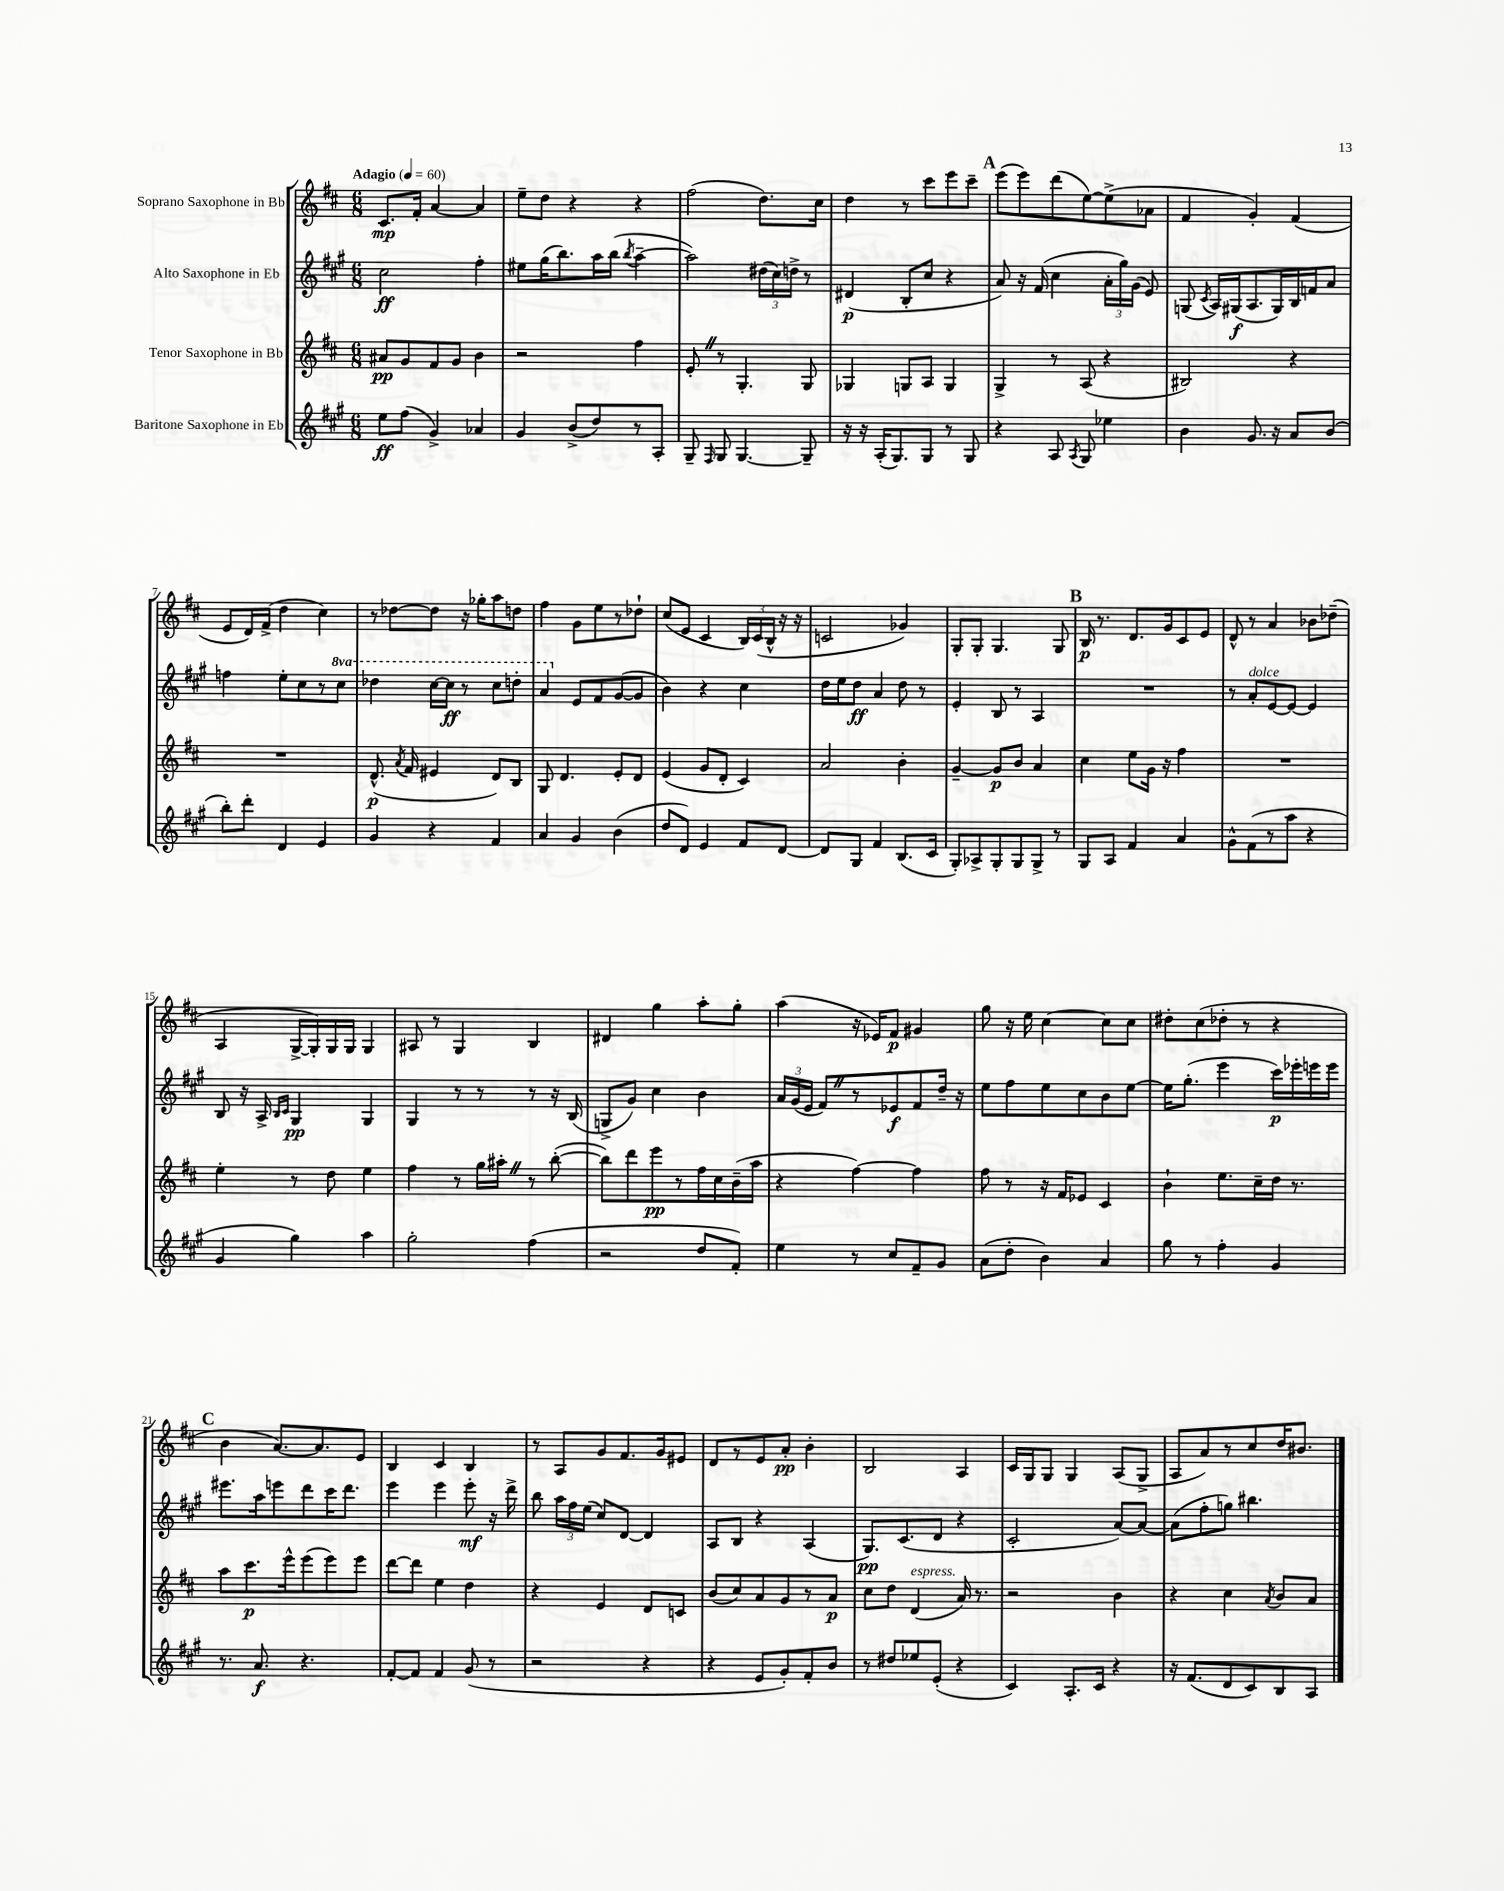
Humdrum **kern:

**kern	**kern	**kern	**kern
*staff4	*staff3	*staff2	*staff1
*clefG2	*clefG2	*clefG2	*clefG2
*k[f#c#g#]	*k[f#c#]	*k[f#c#g#]	*k[f#c#]
*M6/8	*M6/8	*M6/8	*M6/8
*MM60	*MM60	*MM60	*MM60
8ee	8a#	2cc#	8.c#
(8ff#	8g	.	.
.	.	.	16f#'
4g#^)	8f#	.	[4a
.	8g	.	.
4a-	4b	4ff#'	4a]
=	=	=	=
4g#	2r	8ee#	8ee~
.	.	(16gg#	8dd
.	.	8.bb)	.
(8b^	.	.	4r
8dd)	.	16aa	.
.	.	(16bb	.
.	.	8qbb	.
8r	4ff#	[4aa~	4r
8A'	.	.	.
=	=	=	=
8G#~	8e'	2aa])	(2ff#
16qqF#	.	.	.
8G#	8r	.	.
[4.G#	4.G'	.	.
.	.	(24dd#	8.dd)
.	.	24cc#)	.
.	.	24dd^	.
8G#~]	8G	8r	.
.	.	.	16cc#
=	=	=	=
16r	4G-	(4d#	4dd
16r	.	.	.
(16A'	.	.	.
8.G#)	.	.	.
.	8G	8B'	8r
8G#	8A	8cc#	8ccc#
8r	4G	4r	8eee
8G#	.	.	8ccc#~
=	=	=	=
4r	4G^	8a)	(8eee
.	.	16r	8eee)
.	.	(16f#	.
8A	8r	4cc#	(8ddd
8qA	.	.	.
8G#	(8A	.	[8ee)
4ee-	4r	24a'	(8ee^]
.	.	24gg#)	.
.	.	(24g#	.
.	.	8e)	8a-
=	=	=	=
4b	2B#)	(8G	4f#
.	.	8qc#	.
.	.	16A)	.
.	.	(16G#	.
8.g#	.	8.A	4g')
16r	.	16G#)	.
8a	4r	16B	(4f#
.	.	16f	.
(8b	.	8a	.
=	=	=	=
8bb')	2.r	4ff	8e
8ddd'	.	.	16d)
.	.	.	(16f#^
4d	.	8ee'	4dd
.	.	8cc#	.
4e	.	8r	4cc#)
.	.	8ccc#	.
=	=	=	=
4g#	(8.d^^	4ddd-	8r
.	.	.	[8dd-
.	8qa	.	.
.	16f#	.	.
4r	4e#	[16ccc#	8dd-]
.	.	16ccc#]	.
.	.	8r	16r
.	.	.	16gg-'
4f#	8d)	8ccc#	8aa
.	8B	8ddd'	8dd
=	=	=	=
4a	8G	4aa	4ff#
.	4.d	.	.
4g#	.	8e	8g
.	.	8f#	8ee
(4b	8e'	([8g#	8r
.	8d	8g#]	8dd-`
=	=	=	=
8dd	(4e	4b)	(8cc#
8d)	.	.	8e
4e	8g	4r	4c#
.	8d'	.	.
8f#	4c#)	4cc#	24B)
.	.	.	(24c#
.	.	.	24B^^
[8d	.	.	16r
.	.	.	16r
=	=	=	=
8d]	2a	16dd	2c
.	.	16ee	.
8G#	.	8dd	.
4f#	.	4a	.
(8.B	4b'	8dd	4g-)
.	.	8r	.
16c#	.	.	.
=	=	=	=
8G#')	[4g~	4e'	8G'
8A-^	.	.	8G'
8G#'	8g]	8B	4.G
8G#	8b	8r	.
8G#^	4a	4A	.
8r	.	.	8G
=	=	=	=
8G#	4cc#	2.r	16B
.	.	.	8.r
8A	.	.	.
4f#	8ee	.	8.d
.	16g	.	.
.	16r	.	16g
4a	4ff#	.	8c#
.	.	.	8e
=	=	=	=
8g#^^	2.r	8r	8d^^
(8f#	.	8a'	8r
8r	.	[8e	4a
8aa	.	8e_	.
4r	.	4e]	8b-
.	.	.	(8dd-~
=	=	=	=
4g#	4ee'	8B	4A
.	.	16r	.
.	.	16A^	.
.	.	16qqB	.
.	.	16qqc#	.
4gg#)	8r	4G#	[16G^
.	.	.	16G'])
.	8dd	.	16G
.	.	.	16G
4aa	4ee	4G#	4G
=	=	=	=
2gg#'	4ff#	4G#	8A#
.	.	.	8r
.	8r	8r	4G
.	16gg	8r	.
.	16aa#'	.	.
(4ff#	8r	8r	4B
.	([8bb'	16r	.
.	.	(16B	.
=	=	=	=
2r	8bb])	8G^	4d#
.	8ddd	8g#)	.
.	8eee	4cc#	4gg
.	8r	.	.
8dd	16ff#	4b	8aa'
.	16cc#	.	.
8f#')	(16b~	.	8gg'
.	16aa	.	.
=	=	=	=
4ee	4r	24a	(4aa
.	.	(24g#	.
.	.	24e	.
.	.	8f#)	.
8r	[4ff#)	8r	16r
.	.	.	16e-)
8cc#	.	8e-	8f#
8f#~	4ff#]	8f#	4g#
8g#	.	16dd~	.
.	.	16r	.
=	=	=	=
(8a	8ff#	8ee	8gg
8dd'	8r	8ff#	16r
.	.	.	16ee
4b)	16r	8ee	[4cc#
.	16f#	.	.
.	8e-	8cc#	.
4a	4c#	8b	8cc#]
.	.	[8ee	8cc#
=	=	=	=
8gg#	4b`	16ee]	8dd#'
.	.	(8.gg#'	.
8r	.	.	(8cc#
4ff#'	8.ee	4eee	8dd-'
.	.	.	8r
.	16cc#~	.	.
4g#	16dd	16ccc#)	4r
.	8.r	16eee-'	.
.	.	16eee	.
.	.	16eee	.
=	=	=	=
8.r	8aa	8.eee#	4b
.	8.ccc#	.	.
8.a	.	16aa	.
.	.	8eee	[8.a)
.	16eee^^	.	.
4.r	(8eee	8ddd	.
.	.	.	8.a]
.	8eee)	16ccc#	.
.	.	8.ddd	.
.	8eee	.	8e
=	=	=	=
[8f#'	[8ddd	4eee	4B
8f#]	8ddd]	.	.
4f#	4ee	4eee	4c#
(8g#	4dd	8eee'	4B
8r	.	16r	.
.	.	16ddd^	.
=	=	=	=
2r	4r	8bb	8r
.	.	24aa	8A
.	.	24ff#	.
.	.	(24ee	.
.	4e	8cc#)	8g
.	.	[8d	8.f#
4r	8d	4d]	.
.	.	.	16g
.	8c	.	8e#
=	=	=	=
4r	(8b	8A	8d
.	8cc#)	8B	8r
8e	8a	4r	8e
8g#')	8g	.	8a'
8f#'	8r	(4A	4b'
8b	8a	.	.
=	=	=	=
8r	8cc#	8.G#)	2B
8dd#	8dd	.	.
.	.	(8.c#	.
8ee-	(4d	.	.
(8e'	.	8d	.
4r	16a)	4r	4A
.	8.r	.	.
=	=	=	=
4c#)	2r	2c#'	16c#
.	.	.	16G
.	.	.	8G
8.A'	.	.	4G
16c#	.	.	.
4r	4b	[8a)	(8A
.	.	8a_	8G^
=	=	=	=
16r	4r	(8a]	8A
(8.f#	.	.	.
.	.	8ff#'	8a)
8d	4cc#	8gg)	8r
8c#)	.	4.bb#	8cc#
.	8qa	.	.
8B	8b	.	16dd
.	.	.	8.b#
8A	8a	.	.
==	==	==	==
*-	*-	*-	*-
